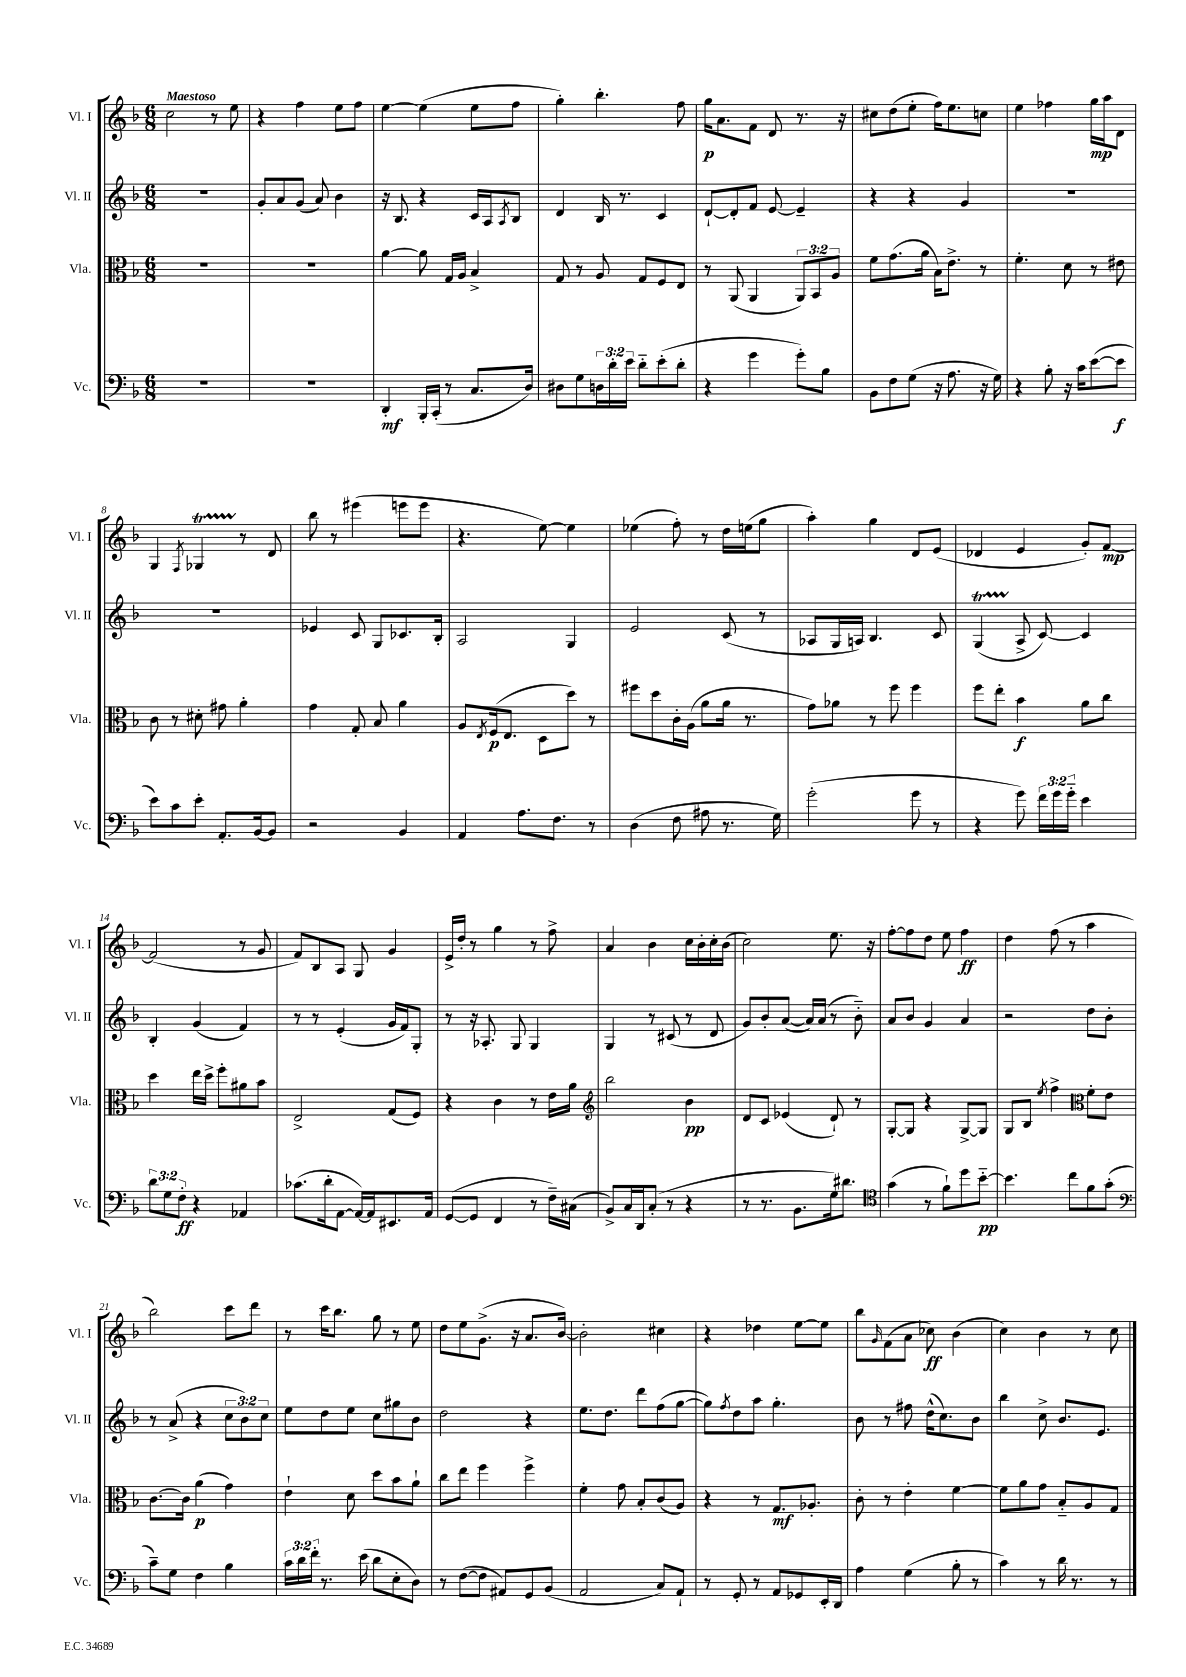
<<
\new StaffGroup <<
\new Staff = "s0" \with { instrumentName = "Vl. I" shortInstrumentName = "Vl. I" } {
    \clef treble \key f \major \numericTimeSignature \time 6/8 \tempo "Maestoso"
    c''2 r8 e''8 |
    r4 f''4 e''8 f''8 |
    e''4~ e''4( e''8 f''8 |
    g''4-.) bes''4.-. f''8 |
    g''16\p a'8. f'8 d'8 r8. r16 |
    cis''8 d''8( e''8-. f''16) e''8. c''8 |
    e''4 fes''4 g''16\mp a''16 d'8 |
    g4 \acciaccatura { f8 } ges4\startTrillSpan r8\stopTrillSpan d'8 |
    bes''8 r8 eis'''4( e'''8 e'''8 |
    r4. e''8~) e''4 |
    ees''4( f''8-.) r8 d''16 e''16( g''8 |
    a''4-.) g''4 d'8 e'8( |
    des'4 e'4 g'8-.) f'8~\mp |
    f'2( r8 g'8 |
    f'8) bes8 a8 g8 g'4 |
    e'16-> d''16-. r8 g''4 r8 f''8-> |
    a'4 bes'4 c''16 bes'16-. c''16-. bes'16( |
    c''2) e''8. r16 |
    f''8~-. f''8 d''8 e''8 f''4\ff |
    d''4 f''8( r8 a''4 |
    bes''2) c'''8 d'''8 |
    r8 c'''16 bes''8. g''8 r8 e''8 |
    d''8 e''8 g'8.->( r16 a'8. bes'16~) |
    bes'2-. cis''4 |
    r4 des''4 e''8~ e''8 |
    bes''8 \grace { g'16 } f'8( a'8 ces''8\ff) bes'4( |
    c''4) bes'4 r8 c''8 \bar "|." |
}
\new Staff = "s1" \with { instrumentName = "Vl. II" shortInstrumentName = "Vl. II" } {
    \clef treble \key f \major \numericTimeSignature \time 6/8 \override Staff.TupletNumber.text = #tuplet-number::calc-fraction-text
    R2. |
    g'8-. a'8 g'8( a'8) bes'4 |
    r16 bes8. r4 c'16 a16 \acciaccatura { a8 } bes8 |
    d'4 bes16 r8. c'4 |
    d'8~-! d'8-. f'8 e'8~ e'4-- |
    r4 r4 g'4 |
    R2. |
    R2. |
    ees'4 c'8 g8 ces'8. bes16-. |
    a2 g4 |
    e'2 c'8( r8 |
    aes8 g16 a16) bes4. c'8 |
    g4\startTrillSpan( a8->\stopTrillSpan c'8~) c'4 |
    bes4-. g'4( f'4) |
    r8 r8 e'4-.( g'16 f'16) g8-. |
    r8 r16 aes8.-. g8 g4 |
    g4 r8 cis'8( r8 d'8 |
    g'8) bes'8-. a'8~( a'16) a'16( r8 bes'8-_) |
    a'8 bes'8 g'4 a'4 |
    r2 d''8 bes'8-. |
    r8 a'8->( r4 \tuplet 3/2 { c''8 bes'8) c''8 } |
    e''8 d''8 e''8 c''8 gis''8 bes'8 |
    d''2 r4 |
    e''8. d''8. d'''8 f''8( g''8~ |
    g''8) \acciaccatura { f''8 } d''8 a''8 g''4.-. |
    bes'8 r8 fis''8 d''16-^( c''8.) bes'8 |
    bes''4 c''8-> bes'8. e'8. \bar "|." |
}
\new Staff = "s2" \with { instrumentName = "Vla." shortInstrumentName = "Vla." } {
    \clef alto \key f \major \numericTimeSignature \time 6/8 \override Staff.TupletNumber.text = #tuplet-number::calc-fraction-text
    R2. |
    R2. |
    a'4~ a'8 g16 a16 bes4-> |
    g8 r8 a8 g8 f8 e8 |
    r8 a,8( a,4 \tuplet 3/2 { a,8) bes,8 a8 } |
    f'8 g'8.( a'16 bes16) e'8.-> r8 |
    f'4.-. d'8 r8 eis'8 |
    c'8 r8 dis'8-. gis'8 a'4-. |
    g'4 g8-. bes8 a'4 |
    a8 \acciaccatura { e8 } f16\p( e8. d8 d''8) r8 |
    fis''8 d''8 c'16-. a16( a'8 a'16 r8. |
    g'8) aes'8 r8 f''8 f''4 |
    f''8 e''8-. bes'4\f a'8 c''8 |
    d''4 e''16 d''16-> f''8-. ais'8 bes'8 |
    e2-> g8( f8) |
    r4 c'4 r8 e'16 a'16 |
    \clef treble bes''2 bes'4\pp |
    d'8 c'8 ees'4( d'8-!) r8 |
    g8~-. g8 r4 g8~-> g8 |
    g8 bes8 \acciaccatura { e''8 } f''4-> \clef alto f'8-. e'8 |
    c'8.~ c'16 a'4\p( g'4) |
    e'4-! d'8 d''8 bes'8 a'8-! |
    c''8 e''8 f''4 f''4-> |
    f'4-. g'8 bes8-. c'8( a8) |
    r4 r8 g8.\mf aes8.-. |
    c'8-. r8 e'4-. f'4~ |
    f'8 a'8 g'8 bes8-_ a8 g8 \bar "|." |
}
\new Staff = "s3" \with { instrumentName = "Vc." shortInstrumentName = "Vc." } {
    \clef bass \key f \major \numericTimeSignature \time 6/8 \override Staff.TupletNumber.text = #tuplet-number::calc-fraction-text
    R2. |
    R2. |
    d,4-.\mf bes,,16-. c,16-.( r8 c8. d16) |
    dis8 g8 \tuplet 3/2 { d16 d'16-. e'16 } d'8-_ e'8-.( d'8-. |
    r4 g'4 g'8-.) bes8 |
    bes,8 f8 g8( r16 a8. r16 g16) |
    r4 bes8-. r16 c'16 e'8~( e'8\f |
    e'8) c'8 e'8-. a,8.-. bes,16~ bes,8 |
    r2 bes,4 |
    a,4 a8. f8. r8 |
    d4( f8 ais8 r8. g16) |
    g'2-.( g'8 r8 |
    r4 g'8) \tuplet 3/2 { f'16 g'16 g'16-_ } e'4 |
    \tuplet 3/2 { d'8 g8 f8-.\ff } r4 aes,4 |
    ces'8.( d'16-. a,8~ a,16~) a,16 eis,8. a,16 |
    g,8~( g,8 f,4 r8 f16--) cis16( |
    bes,8->) c16 d,16 c8-.( r8 r4 |
    r8 r8. bes,8. g16) dis'8. |
    \clef tenor g'4( r8 f'8-!) d''8 bes'8~-_\pp |
    bes'4. c''8 f'8 g'8-.( |
    \clef bass c'8--) g8 f4 bes4 |
    \tuplet 3/2 { c'16 d'16 f'16-. } r8. e'16( d'8 e8-. d8) |
    r8 f8~( f8 ais,8) g,8 bes,8( |
    a,2 c8) a,8-! |
    r8 g,8-. r8 a,8 ges,8 e,16-. d,16 |
    a4 g4( bes8-. r8 |
    c'4) r8 d'16 r8. r8 \bar "|." |
}
>>
>>
